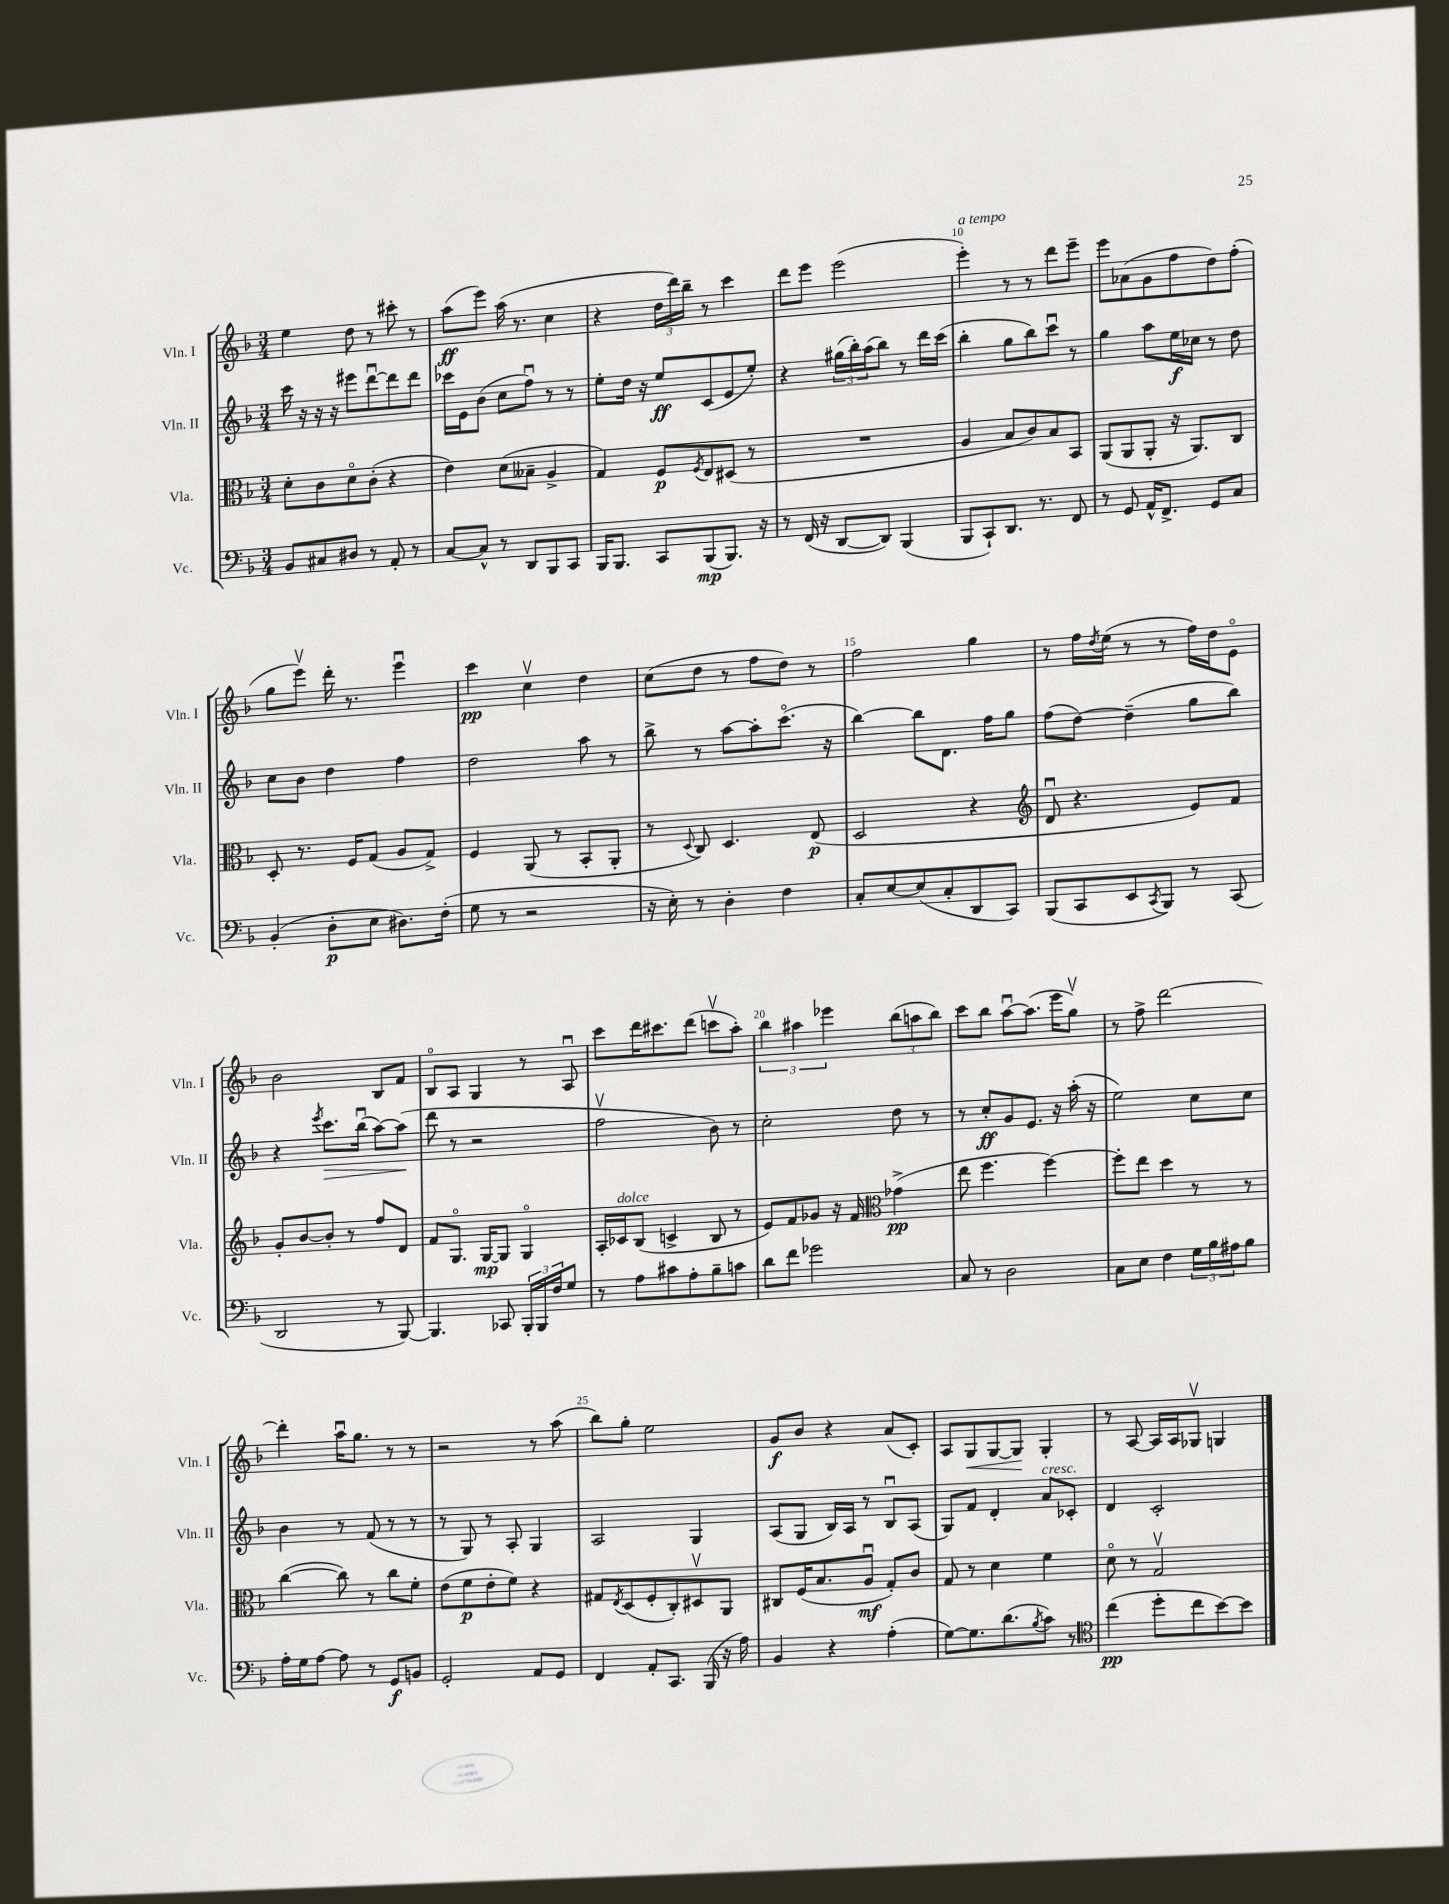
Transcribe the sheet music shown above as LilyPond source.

<<
\new StaffGroup <<
\new Staff = "s0" \with { instrumentName = "Vln. I" shortInstrumentName = "Vln. I" } {
    \clef treble \key f \major \numericTimeSignature \time 3/4
    e''4 d''8 r8 cis'''8-. r8 |
    a''8\ff( e'''8) a''16( r8. c''4 |
    r4 \tuplet 3/2 { d''16 d'''16) bes''16-- } r8 c'''4 |
    d'''8 e'''8 e'''2( |
    e'''4-.^\markup { \italic "a tempo" }) r8 r8 d'''8 e'''8-- |
    e'''8 aes'8( g'8 f''8 d''8) f''8-.( |
    g''8 e'''8\upbow) d'''16-. r8. e'''4\downbow |
    c'''4\pp c''4\upbow d''4 |
    c''8( d''8 r8 f''8 d''8) r8 |
    f''2 g''4 |
    r8 f''16 \acciaccatura { d''8 } e''16( r8 r8 f''16) d''16 e'8\flageolet |
    bes'2 bes8 f'8 |
    bes8\flageolet a8 g4 r8 a8\downbow |
    c'''8 d'''16 cis'''8. d'''8( c'''8\upbow a''8-.) |
    \tuplet 3/2 { bes''4 ais''4 ees'''4 } \tuplet 3/2 { bes''8( a''8 bes''8) } |
    c'''8 bes''8 a''8~\downbow a''8.( e'''16 g''8\upbow) |
    r8 f''8-> d'''2~ |
    d'''4-. a''16\downbow g''8. r8 r8 |
    r2 r8 a''8( |
    bes''8) g''8-. e''2 |
    g'8\f bes'8 r4 a'8( c'8-.) |
    a8 g8\< g8~ g8\! g4-. |
    r8 a8~ a16 a16 ges8\upbow g4 \bar "|." |
}
\new Staff = "s1" \with { instrumentName = "Vln. II" shortInstrumentName = "Vln. II" } {
    \clef treble \key f \major \numericTimeSignature \time 3/4
    c'''16 r16 r16 r16 eis'''8 d'''8~\downbow d'''8 d'''8 |
    ces'''16 e'16 bes'8( c''8 f''8\downbow) r8 r8 |
    e''8-. d''16 r16 e''8\ff c'8( e'8 e''8-.) |
    r4 \tuplet 3/2 { gis''16( bes''16-.) a''16( } bes''8) r8 d'''16 c'''16( |
    bes''4-. g''8 bes''8) c'''8\downbow r8 |
    g''4 a''8 e''16\f ces''16 r8 d''8 |
    c''8 bes'8 d''4 f''4 |
    d''2 a''8 r8 |
    bes''8-> r8 a''8~ a''8-. c'''8.\flageolet( r16 |
    bes''4~) bes''8 d'8. f''16 g''8 |
    f''8( d''8~) d''4--( g''8 bes''8) |
    r4 \acciaccatura { e'''8 } c'''8.\> bes''16\downbow( a''8~) a''8\!( |
    d'''8 r8 r2 |
    f''2\upbow bes'8) r8 |
    c''2-. d''8 r8 |
    r8 c''8-.\ff g'8 e'8. r16 a''16-.( r16 |
    e''2) c''8 c''8 |
    bes'4 r8 f'8( r8 r8 |
    r8 g8) r8 a8-. g4 |
    a2 g4 |
    a8( g8 bes16) a16 r8 bes8\downbow a8( |
    g8) f'8 d'4-. a'8^\markup { \italic "cresc." } ces'8-. |
    d'4 c'2-. \bar "|." |
}
\new Staff = "s2" \with { instrumentName = "Vla." shortInstrumentName = "Vla." } {
    \clef alto \key f \major \numericTimeSignature \time 3/4
    d'8-. c'8 d'8\flageolet c'8-.( r4 |
    e'4) d'8( beses8-- a4-> |
    g4) f8\p \acciaccatura { f8 } e8 dis8( r8 |
    R2. |
    a4 bes8 c'8) bes8 bes,8 |
    a,8( a,8 a,8-. r16 a,8.) c8 |
    d8-. r8. f16 g8( a8 g8->) |
    f4 a,8( r8 bes,8-. a,8-. |
    r8 \appoggiatura { d8 } c8) d4. e8\p( |
    d2 r4 |
    \clef treble d'8\downbow r4. e'8) f'8 |
    g'8-. bes'8~ bes'8-. r8 f''8 d'8 |
    f'8 g8.\flageolet g16~\mp g8 g4\flageolet |
    a16-. ces'16^\markup { \italic "dolce" } bes8( c'4-> bes8 r8 |
    e'8) f'8 ges'8 r16 f'16 \clef alto ges'4->\pp( |
    e''8 f''4. f''4~) |
    f''8-. e''8 d''4 r8 r8 |
    c''4~( c''8) r8 c''8 f'8-. |
    e'8( f'8\p e'8-. f'8) r4 |
    gis8 \acciaccatura { e8 } d8( f8-. c8-.) dis8\upbow a,8 |
    cis8 f16( bes8. a8\downbow\mf g8-.) c'8 |
    g8 r8 d'4 f'4 |
    d'8\flageolet r8 g2\upbow \bar "|." |
}
\new Staff = "s3" \with { instrumentName = "Vc." shortInstrumentName = "Vc." } {
    \clef bass \key f \major \numericTimeSignature \time 3/4
    bes,8 cis8 dis8 r8 a,8-. r8 |
    c8~ c8-^ r8 d,8 bes,,8 c,8 |
    bes,,16 bes,,8. c,8 bes,,8\mp( bes,,8.) r16 |
    r8 f,16( r16 d,8~ d,8) bes,,4( |
    bes,,8 c,8-!) d,8. r8. f,8 |
    r8 g,8 a,16-^ f,8.-> g,8 c8 |
    bes,4-.( d8-.\p e8 dis8.) f16-.( |
    g8 r8 r2 |
    r16 e16-.) r8 d4-. f4 |
    c8-. e8~ e8( c8-. d,8 c,8) |
    bes,,8( c,8 e,8 \acciaccatura { c,8 } bes,,8) r8 c,8( |
    d,2 r8 bes,,8~) |
    bes,,4. ces,8 \tuplet 3/2 { bes,,16-. bes,,16 f16 } g8 |
    r8 a8 cis'8 a8-. bes8-- c'8 |
    d'8 f'8 ges'2 |
    c8 r8 d2 |
    c8 e8 f4 \tuplet 3/2 { g16 bes16 ais16 } bes8 |
    a16-. g16 a8~ a8 r8 g,8\f b,8 |
    g,2-. a,8 g,8 |
    f,4 a,8-. c,8. bes,,16( r16 a16) |
    bes,4 r4 a4-.( |
    g8~) g8. d'8.( \acciaccatura { bes8 } c'8) r8 |
    \clef tenor c''4\pp( d''8-. c''8 bes'8~) bes'8 \bar "|." |
}
>>
>>
\layout { \context { \Score currentBarNumber = #6 \override BarNumber.break-visibility = ##(#f #t #t) barNumberVisibility = #(every-nth-bar-number-visible 5) } }
